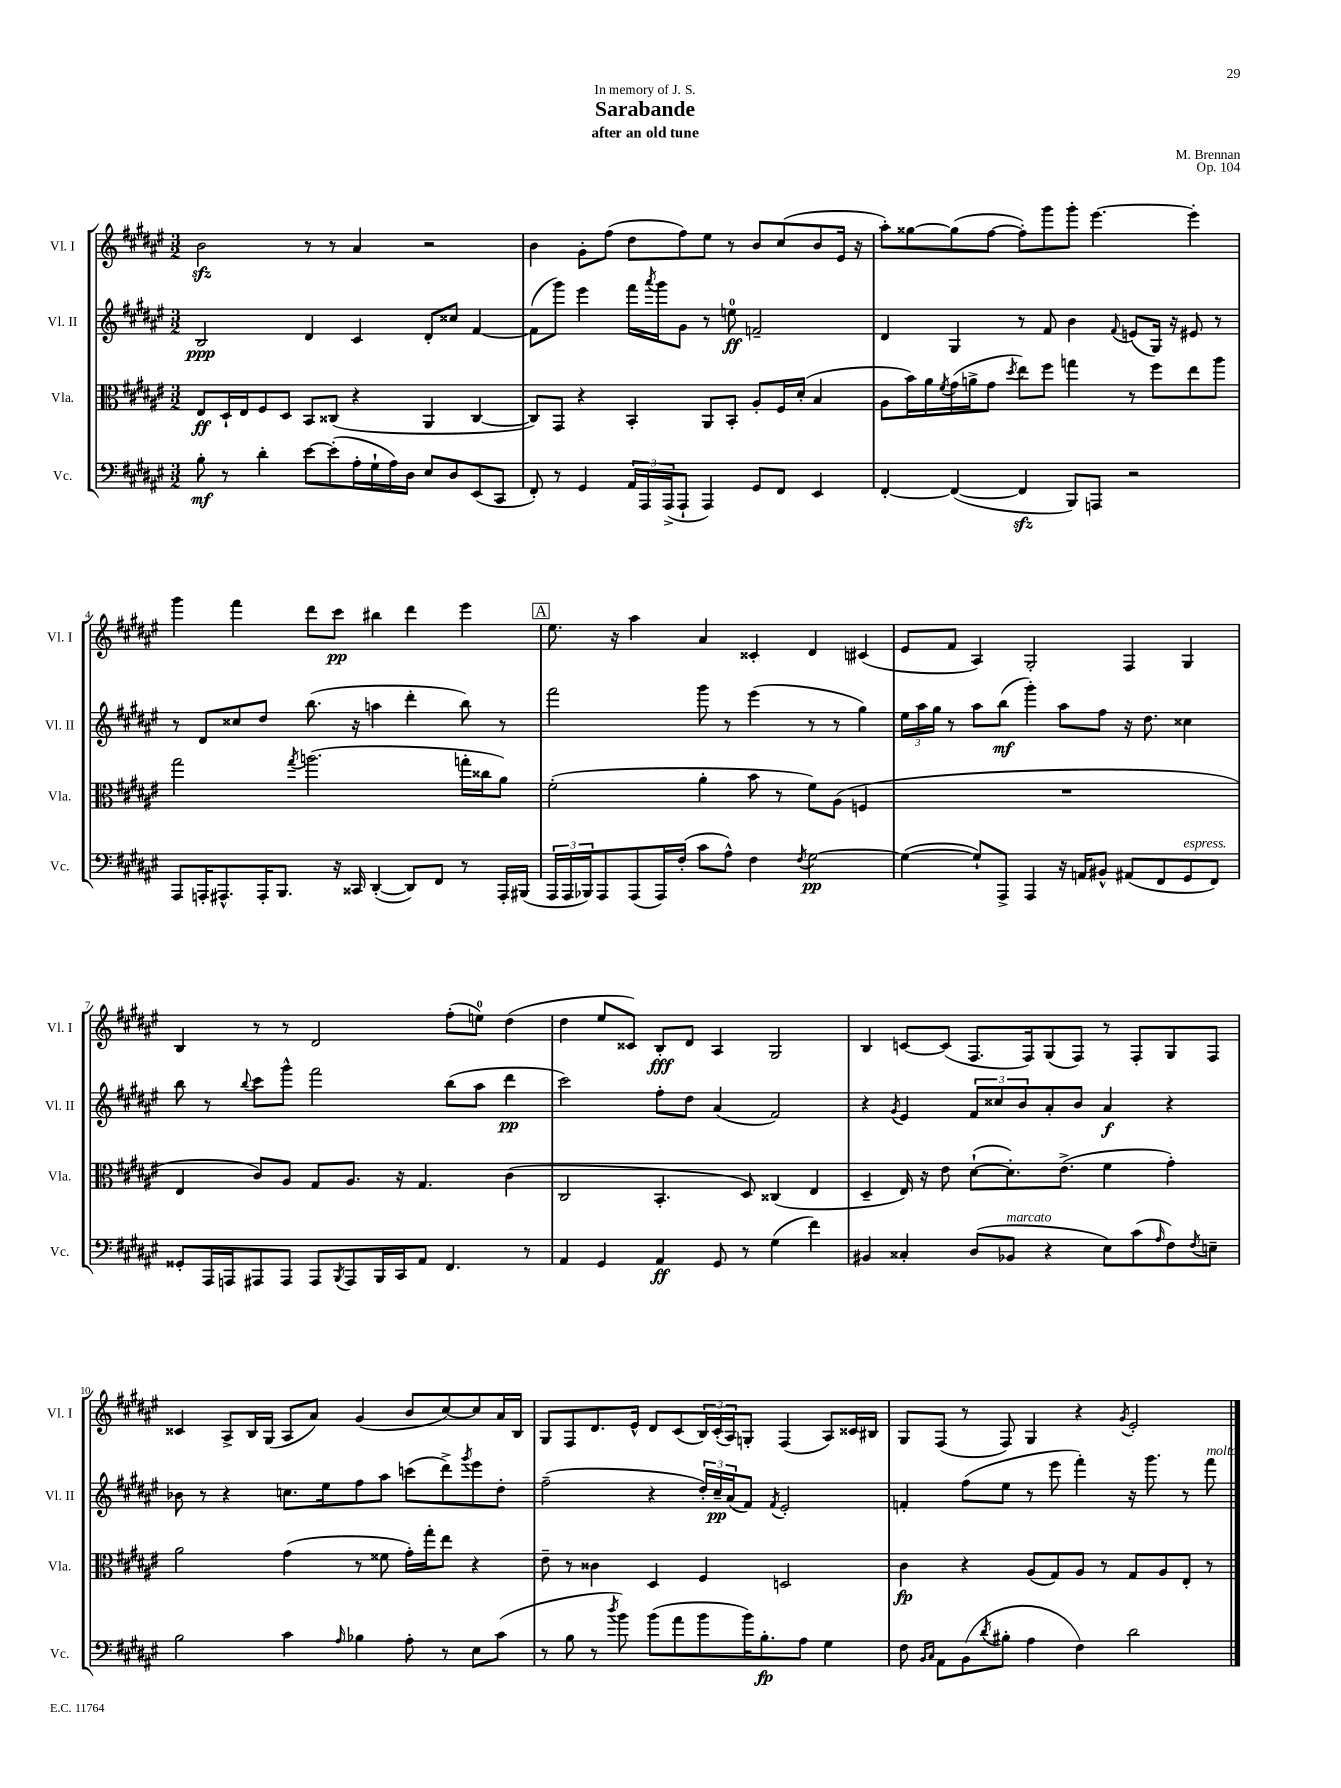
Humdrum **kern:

**kern	**kern	**kern	**kern
*staff4	*staff3	*staff2	*staff1
*clefF4	*clefC3	*clefG2	*clefG2
*k[f#c#g#d#a#e#]	*k[f#c#g#d#a#e#]	*k[f#c#g#d#a#e#]	*k[f#c#g#d#a#e#]
*M3/2	*M3/2	*M3/2	*M3/2
8B'\	8E#/L	2B/	2b\
8r	16D#`/L	.	.
.	16E#/J	.	.
4d#'\	8F#/	.	.
.	8D#/J	.	.
[8e#\L	8BB/L	4d#/	8r
(8e#'\]	(8C##/J	.	8r
16A#'\L	4r	4c#/	4a#/
16G#`\	.	.	.
16A#\)	.	.	.
16D#\JJ	.	.	.
8E#/L	4AA#/	8d#'/L	2r
8D#/	.	8cc##/J	.
(8EE#/	[4C##/	[4f#/	.
8CC#/J	.	.	.
=	=	=	=
8FF#'/)	8C##/]L)	(8f#\]L	4b\
8r	8GG#/J	8ggg#\J)	.
4GG#/	4r	4eee#\	8g#'\L
.	.	.	(8ff#\J
24AA#/LL	4BB'/	16fff#\LL	8dd#\L
24AAA#/	.	.	.
.	.	8qaaa#/	.
.	.	16ggg#\J	.
(24AAA#^/J	.	.	.
8AAA#`/J	.	8g#\J	8ff#\)
4AAA#/)	8AA#/L	8r	8ee#\J
.	8BB'/J	8ee\	8r
8GG#/L	8A#'/L	2f~/	8b/L
8FF#/J	16F#/L	.	(8cc#/
.	(16d#'/JJ	.	.
4EE#/	4B/	.	8b/
.	.	.	16e#/Jk
.	.	.	16r
=	=	=	=
[4FF#'/	8A#\L	4d#/	8aa#'\L)
.	16b\L)	.	[8gg##\
.	16a#\	.	.
.	8qf#/	.	.
(4FF#/_	(16g#\	4G#/	(8gg##\]
.	16a^\J	.	.
.	8g#\J	.	[8ff#\J
.	8qdd#/	.	.
4FF#/]	8ee#\L)	8r	8ff#'\]L)
.	8ff#\J	8f#/	8ggg#\
8BBB/L)	4gg\	4b\	8ggg#'\J
8AAA/J	.	.	[4.eee#\
.	.	8qqf#/	.
2r	8r	(8e/L	.
.	8ff#\L	16G#/Jk)	.
.	.	16r	.
.	8ee#\	8e#/	4eee#'\]
.	8aa#\J	8r	.
=	=	=	=
8AAA#/L	2gg#\	8r	4ggg#\
16AAA'/K	.	8d#/L	.
8.AAA#^^/	.	.	.
.	.	8cc##/	4fff#\
16AAA#'/K	.	8dd#/J	.
8.BBB/J	.	.	.
.	8qgg#/	.	.
.	(2.aa\	(8.bb\	8ddd#\L
16r	.	.	8ccc#\J
16CC##/	.	16r	.
([4DD#'/	.	4aa\	4bb#\
8DD#/]L)	.	4ddd#'\	4ddd#\
8FF#/J	.	.	.
8r	16gg'\LL	8bb\)	4eee#\
.	16cc##\J	.	.
16AAA#'/LL	8a#\J)	8r	.
(16BBB#/JJ	.	.	.
=	=	=	=
24AAA#/LL	(2f#'\	2fff#\	8.ee#\
24AAA#/	.	.	.
24BBB-/J)	.	.	.
8AAA#/	.	.	.
.	.	.	16r
(8AAA#/	.	.	4aa#\
16AAA#/L)	.	.	.
(16F#'/JJ	.	.	.
8c#\L	4a#'\	8ggg#\	4a#/
8A#^^\J)	.	8r	.
4F#\	8b\	(4eee#\	4c##'/
.	8r	.	.
8qF#/	.	.	.
[2G#\	8f#\L)	8r	4d#/
.	(8A#\J	8r	.
.	4F/	4gg#\)	(4c#/
=	=	=	=
(4G#\_	1.r	24ee#\LL	8e#/L
.	.	24aa#\	.
.	.	24gg#\JJ	.
.	.	8r	8f#/J
8G#`/]L)	.	8aa#\L	4A#/)
8AAA#^/J	.	(8bb\J	.
4AAA#/	.	4ggg#'\)	2G#'/
16r	.	8aa#\L	.
16AA/LK	.	.	.
8BB#^^/J	.	8ff#\J	.
(8AA#/L	.	16r	4F#/
.	.	8.dd#\	.
8FF#/	.	.	.
8GG#/	.	4cc##\	4G#/
8FF#/J)	.	.	.
=	=	=	=
8GG##'/L	4E#/	8bb\	4B/
16AAA#/L	.	8r	.
16AAA/J	.	.	.
.	.	8qqbb/	.
8AAA#/	8c#/L)	8ccc#\L	8r
8AAA#/J	8A#/J	8ggg#^^\J	8r
8AAA#/L	8G#/L	2fff#\	2d#/
8qBBB/	.	.	.
8AAA#/	8.A#/J	.	.
16BBB/L	.	.	.
16CC#/J	16r	.	.
8AA#/J	4.G#/	.	.
4.FF#/	.	(8bb\L	(8ff#'\L
.	.	8aa#\J	8ee\J)
.	(4c#\	4ddd#\	(4dd#\
8r	.	.	.
=	=	=	=
4AA#/	2C#/	2ccc#\)	4dd#\
4GG#/	.	.	8ee#/L
.	.	.	8c##/J)
4AA#/	4.BB'/	8ff#'\L	8B'/L
.	.	8dd#\J	8d#/J
8GG#/	.	(4a#/	4A#/
8r	8D#/)	.	.
(4G#\	(4C##/	2f#/)	2G#/
4f#\)	4E#/	.	.
=	=	=	=
4BB#/	4D#~/	4r	4B/
.	.	8qg#/	.
4C##'/	16E#/)	4e#/	[8c/L
.	16r	.	.
.	8e#\	.	(8c/]J
(8D#/L	([8d#`\L	12f#/L	8.F#/L
.	.	12cc##/	.
8BB-/J	8.d#'\])	.	.
.	.	12b/	.
.	.	.	16F#/k)
4r	.	8a#'/	(8G#/
.	(8.e#^\J	.	.
.	.	8b/J	8F#/J)
8E#\L)	4f#\	4a#/	8r
(8c#\	.	.	8F#'/L
16qqA#/	.	.	.
8F#\)	4g#'\)	4r	8G#/
8qF#/	.	.	.
8E~\J	.	.	8F#/J
=	=	=	=
2B\	2a#\	8b-\	4c##/
.	.	8r	.
.	.	4r	8A#^/L
.	.	.	16B/L
.	.	.	(16G#/JJ
4c#\	(4g#\	8.cc\L	8A#/L
.	.	.	8a#/J)
.	.	16ee#\k	.
16qqA#/	.	.	.
4B-\	8r	8ff#\	(4g#/
.	8f##\	8aa#\J	.
8A#'\	16g#'\LL)	(8ccc\L	8b/L
.	16gg#'\J	.	.
8r	8ee#\J	8ddd#^\)	[8cc#/)
.	.	8qggg#/	.
8E#\L	4r	8eee#\	8cc#/]
(8c#\J	.	8dd#'\J	16a#/L
.	.	.	16B/JJ
=	=	=	=
8r	8e#~\	(2ff#~\	8G#/L
8B\	8r	.	8F#/
8r	4c##\	.	8.d#/
8qdd#/	.	.	.
8b\)	.	.	.
.	.	.	16e#^^/Jk
(8b\L	4D#/	4r	8d#/L
8a#\	.	.	(8c#/
8b\	4F#/	24dd#'/LL)	24B/L)
.	.	24cc#~/	(24c#'/
.	.	(24a#/J	24A#/J)
16b\K)	.	8f#/J)	8G'/J
8.B'\	.	.	.
.	.	8qf#/	.
.	2D/	2e#'/	(4F#/
8A#\J	.	.	.
4G#\	.	.	8A#/L)
.	.	.	16c##/L
.	.	.	16B#/JJ
=	=	=	=
8F#\	4c#\	4f'/	8G#/L
16qqBB/LL	.	.	.
16qqC#/JJ	.	.	.
8AA#\L	.	.	(8F#/J
(8BB\	4r	(8ff#\L	8r
8qd#/	.	.	.
8B#'\J	.	8ee#\J	8F#/)
4A#\	(8A#/L	8r	4G#/
.	8G#/)	8eee#\	.
4F#\)	8A#/J	4fff#'\)	4r
.	8r	.	.
.	.	.	8qg#/
2d#\	8G#/L	16r	2e#'/
.	.	8.ggg#\	.
.	8A#/	.	.
.	8E#'/J	8r	.
.	8r	8fff#\	.
==	==	==	==
*-	*-	*-	*-
